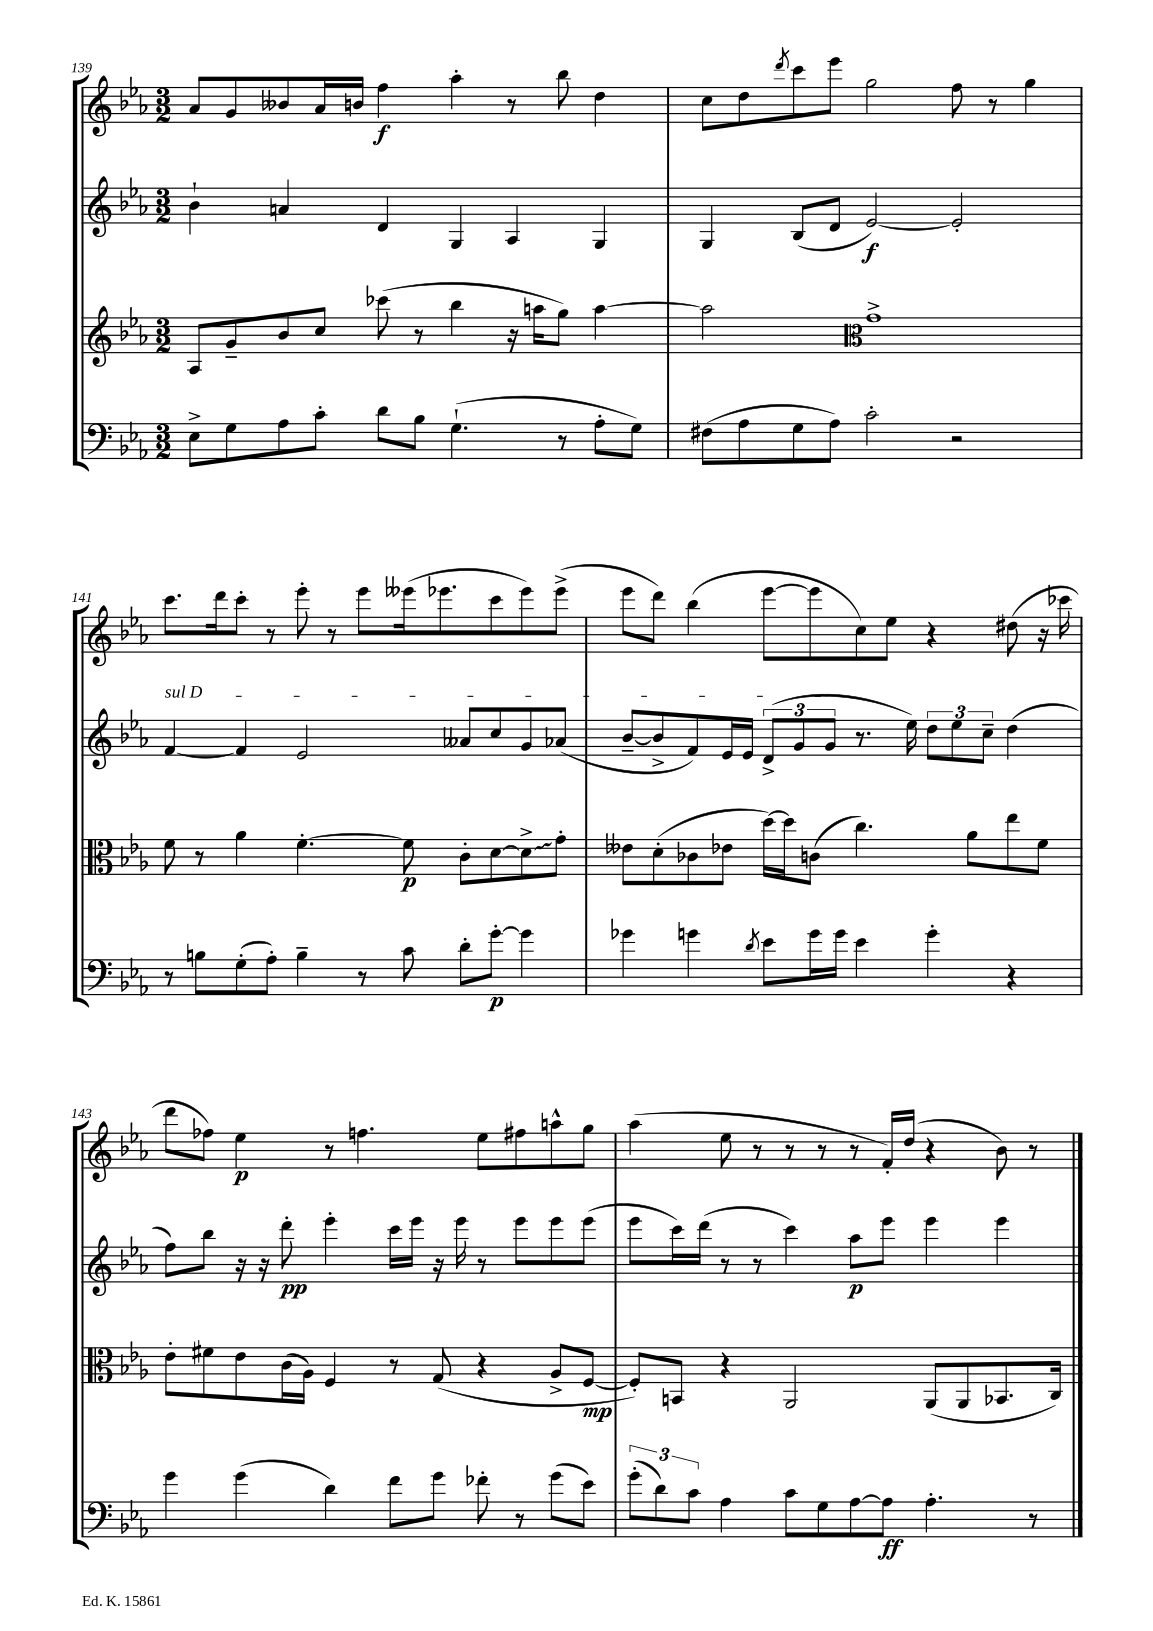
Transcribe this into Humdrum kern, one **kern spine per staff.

**kern	**kern	**kern	**kern
*staff4	*staff3	*staff2	*staff1
*clefF4	*clefG2	*clefG2	*clefG2
*k[b-e-a-]	*k[b-e-a-]	*k[b-e-a-]	*k[b-e-a-]
*M3/2	*M3/2	*M3/2	*M3/2
8E-^\L	8A-/L	4b-`\	8a-/L
8G\	8g~/	.	8g/
8A-\	8b-/	4a/	8b--/
8c'\J	8cc/J	.	16a-/L
.	.	.	16b/JJ
8d\L	(8ccc-\	4d/	4ff\
8B-\J	8r	.	.
(4.G`\	4bb-\	4G/	4aa-'\
.	16r	4A-/	8r
.	16aa\LK	.	.
8r	8gg\J)	.	8bb-\
8A-'\L	[4aa\	4G/	4dd\
8G\J)	.	.	.
=	=	=	=
(8F#\L	2aa\]	4G/	8cc\L
8A-\	.	.	8dd\
.	.	.	8qddd/
8G\	.	(8B-/L	8ccc\
8A-\J)	.	8d/J	8eee-\J
*	*clefC3	*	*
2c'\	1g^	[2e-/)	2gg\
2r	.	2e-'/]	8ff\
.	.	.	8r
.	.	.	4gg\
=	=	=	=
8r	8f\	[4f/	8.ccc\L
8B\L	8r	.	.
.	.	.	16ddd\k
(8G'\	4a-\	4f/]	8ccc'\J
8A-'\J)	.	.	8r
4B~\	[4.f'\	2e-/	8eee-'\
.	.	.	8r
8r	.	.	8eee-\L
8c\	8f\]	.	(16eee--\k
.	.	.	8.eee-\
8d'\L	8c'\L	8a--/L	.
[8g'\J	[8d\	8cc/	8ccc\
4g\]	8d^\]	8g/	8eee-\)
.	8g'\J	(8a-/J	(8eee-^\J
=	=	=	=
4g-\	8e--\L	[8b-~/L	8eee-\L
.	(8d'\	8b-^/]	8ddd\J)
4g\	8c-\	8f/)	(4bb-\
.	8e-\J	16e-/L	.
.	.	16e-/JJ	.
8qd/	.	.	.
8e-\L	[16dd\LL)	(12d^/L	[8eee-\L
.	16dd\]J	.	.
.	.	12g/	.
16g\L	(8c\J	.	8eee-\]
.	.	12g/J	.
16g\JJ	.	.	.
4e-\	4.cc\)	8.r	8cc\)
.	.	.	8ee-\J
.	.	16ee-\)	.
4g'\	.	12dd\L	4r
.	.	12ee-\	.
.	8a-\L	.	.
.	.	12cc~\J	.
4r	8ee-\	(4dd\	(8dd#\
.	8f\J	.	16r
.	.	.	16ccc-\
=	=	=	=
4g\	8e-'\L	8ff\L)	8ddd\L
.	8f#\	8bb-\J	8ff-\J)
(4g\	8e-\	16r	4ee-\
.	.	16r	.
.	(16c\L	8ddd'\	.
.	16A-\JJ)	.	.
4d\)	4F/	4eee-'\	8r
.	.	.	4.ff\
8f\L	8r	16ccc\LL	.
.	.	16eee-\JJ	.
8g\J	(8G/	16r	.
.	.	16eee-\	.
8f-'\	4r	8r	8ee-\L
8r	.	8eee-\L	8ff#\
(8g\L	8A-^/L	8eee-\	8aa^^\
8e-\J)	[8F/J	(8eee-\J	8gg\J
=	=	=	=
(12g'\L	8F'/]L)	8eee-\L	(4aa-\
12d\)	.	.	.
.	8BB/J	16ccc\L)	.
12c\J	.	.	.
.	.	(16ddd\JJ	.
4A-\	4r	8r	8ee-\
.	.	8r	8r
8c\L	2AA-/	4ccc\)	8r
8G\	.	.	8r
[8A-\	.	8aa-\L	8r
8A-\]J	.	8eee-\J	16f'/LL)
.	.	.	(16dd/JJ
4.A-'\	(8AA-/L	4eee-\	4r
.	8AA-/	.	.
.	8.BB-/	4eee-\	8b-\)
8r	.	.	8r
.	16C/Jk)	.	.
==	==	==	==
*-	*-	*-	*-
